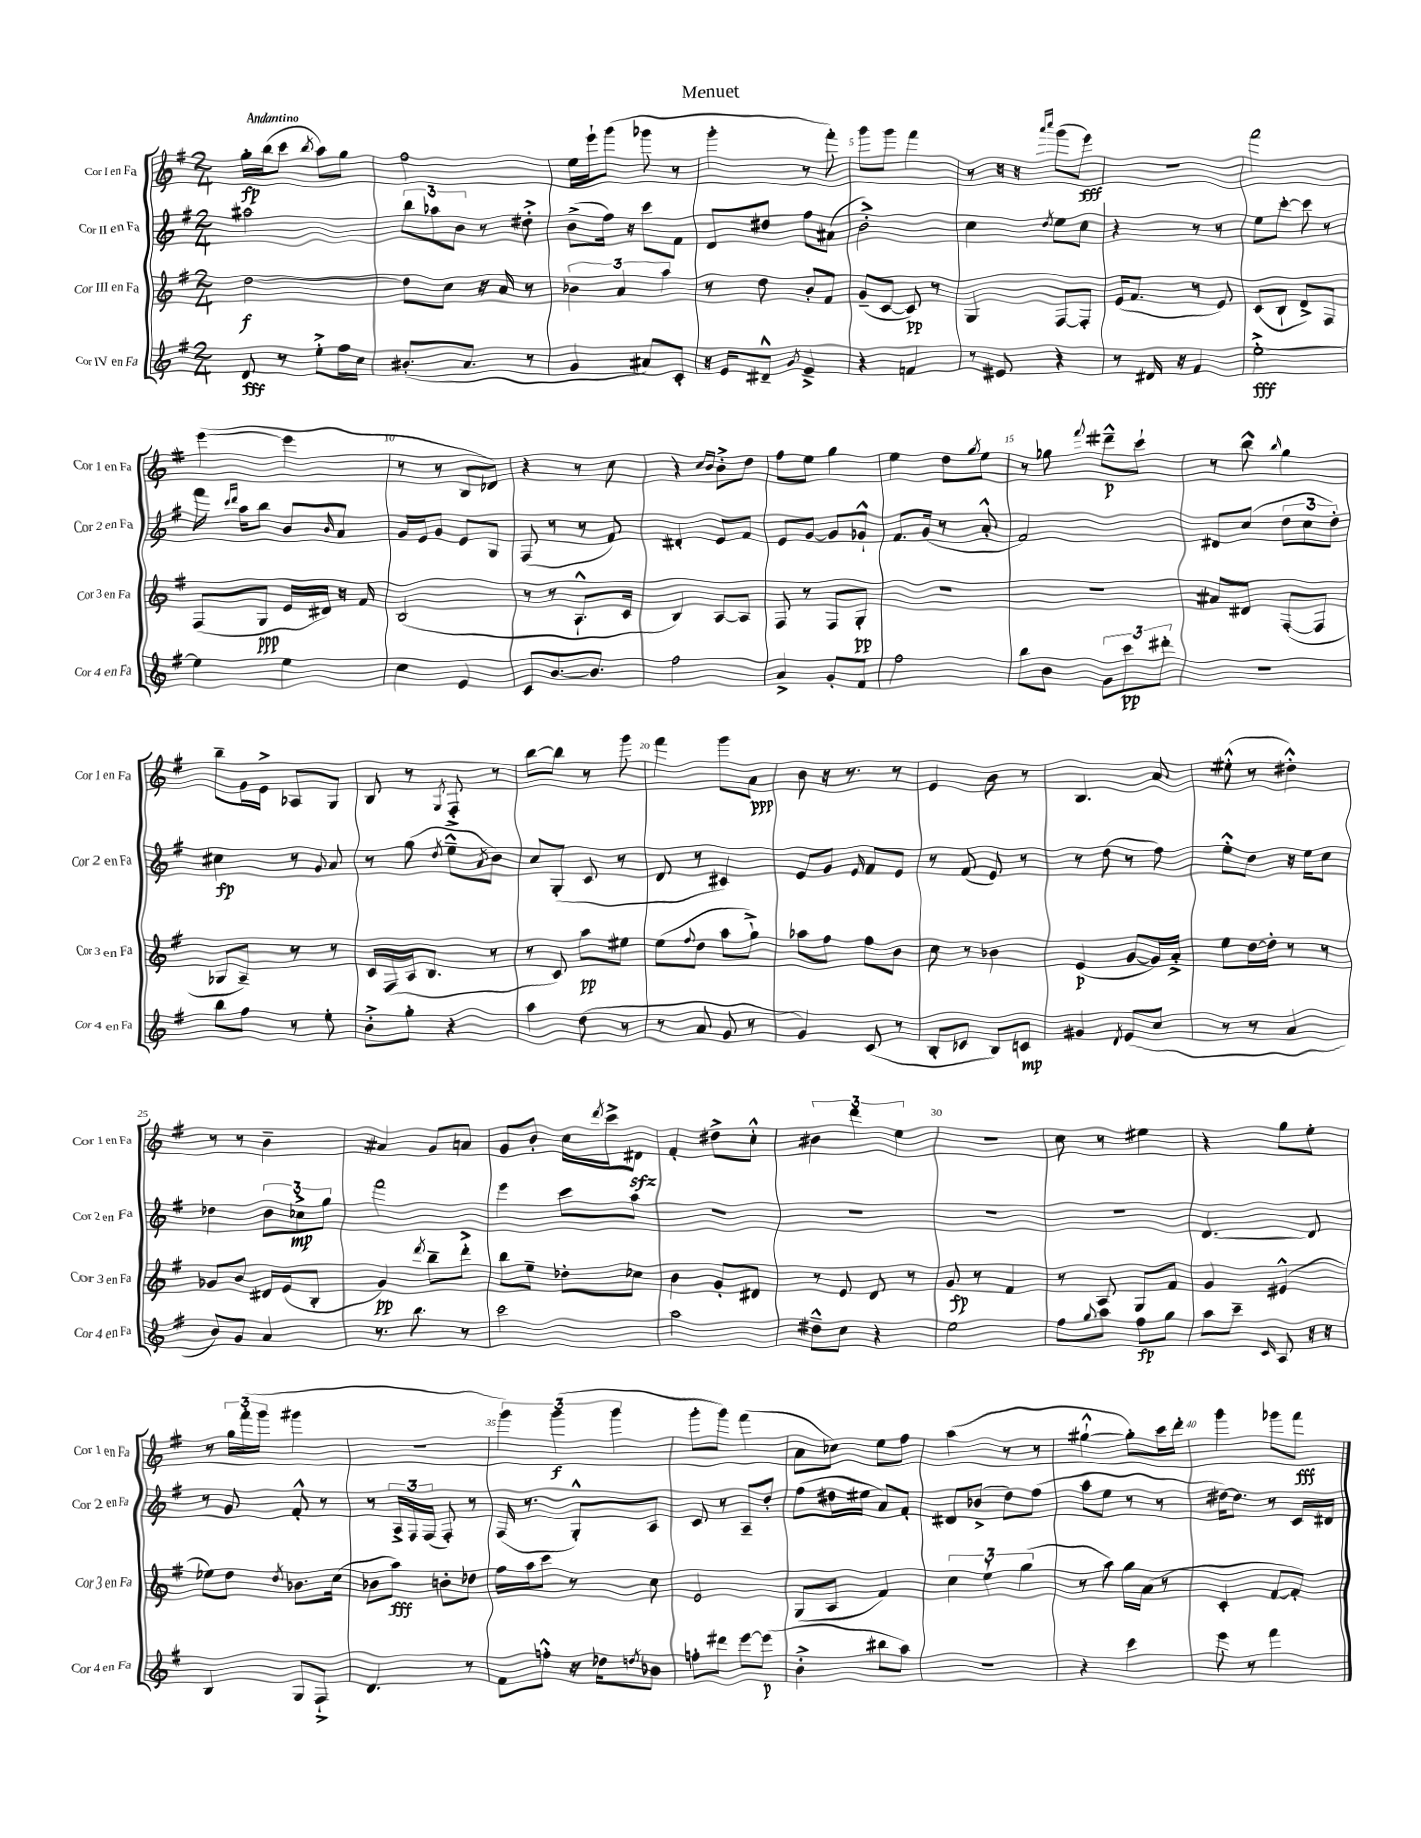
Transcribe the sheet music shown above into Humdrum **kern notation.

**kern	**dynam	**kern	**dynam	**kern	**dynam	**kern	**dynam
*part4	*part4	*part3	*part3	*part2	*part2	*part1	*part1
*staff4	*staff4	*staff3	*staff3	*staff2	*staff2	*staff1	*staff1
*I"Cor IV en Fa	*	*I"Cor III en Fa	*	*I"Cor II en Fa	*	*I"Cor I en Fa	*
*I'Cor 4 en Fa	*	*I'Cor 3 en Fa	*	*I'Cor 2 en Fa	*	*I'Cor 1 en Fa	*
*clefG2	*	*clefG2	*	*clefG2	*	*clefG2	*
*k[f#]	*	*k[f#]	*	*k[f#]	*	*k[f#]	*
*M2/4	*	*M2/4	*	*M2/4	*	*M2/4	*
=1	=1	=1	=1	=1	=1	=1	=1
!	!	!	!	!	!	!LO:TX:a:B:t=Andantino	!
8d/	fff	[2dd\	f	2aa#X\	.	16gg'\LL	fp
.	.	.	.	.	.	(16bb\J	.
8r	.	.	.	.	.	8ccc\J	.
.	.	.	.	.	.	8qbb/	.
8ee'^\L	.	.	.	.	.	8aa\L)	.
16ff#\L	.	.	.	.	.	8gg\J	.
16cc\JJ	.	.	.	.	.	.	.
=2	=2	=2	=2	=2	=2	=2	=2
(8.b#X'/L	.	8dd\L]	.	12bb\L	.	2ff#\	.
.	.	.	.	12aa-X\	.	.	.
.	.	8cc\J	.	.	.	.	.
.	.	.	.	12b\J	.	.	.
8.a/J	.	.	.	.	.	.	.
.	.	16r	.	8r	.	.	.
.	.	16a/	.	.	.	.	.
8r	.	8r	.	8dd#X'^\	.	.	.
=3	=3	=3	=3	=3	=3	=3	=3
4g/	.	6b-X\	.	(8b^\L	.	16ee\LL	.
.	.	.	.	.	.	16eee`\J	.
.	.	.	.	16ff#\Jk)	.	(8ggg\J	.
.	.	6a/	.	.	.	.	.
.	.	.	.	16r	.	.	.
8a#X/L)	.	.	.	8ccc\L	.	8ggg-X\	.
.	.	6aa\	.	.	.	.	.
8c'/J	.	.	.	8f#\J	.	8r	.
=4	=4	=4	=4	=4	=4	=4	=4
16r	.	8r	.	8d/L	.	4ggg'\	.
16e/KL	.	.	.	.	.	.	.
8d#X~^^/J	.	8dd\	.	8dd#X/J	.	.	.
8qg/	.	.	.	.	.	.	.
4e~^/	.	8b'/L	.	8ff#\L	.	8r	.
.	.	8f#/J	.	(8a#X\J	.	8fff#'\)	.
=5	=5	=5	=5	=5	=5	=5	=5
4r	.	(8g~/L	.	2b'^\)	.	8ggg\L	.
.	.	[8c/J	.	.	.	8ggg\J	.
4fn/	.	8c/])	pp	.	.	4fff#\	.
.	.	8r	.	.	.	.	.
=6	=6	=6	=6	=6	=6	=6	=6
8r	.	4G/	.	4cc\	.	8r	.
8e#X/	.	.	.	.	.	16r	.
.	.	.	.	.	.	16r	.
.	.	.	.	.	.	16qqaaa/LL	.
.	.	.	.	8qdd/	.	16qqcccc/JJ	.
4r	.	[8F#/L	.	8ee\L	.	(8ggg\L	.
.	.	8F#'/J]	.	8cc\J	.	8eee\J)	fff
=7	=7	=7	=7	=7	=7	=7	=7
8r	.	(16e/KL	.	4r	.	2r	.
.	.	8.f#/J	.	.	.	.	.
16d#X/	.	.	.	.	.	.	.
16r	.	.	.	.	.	.	.
4f#/	.	8r	.	8r	.	.	.
.	.	8e/)	.	8r	.	.	.
=8	=8	=8	=8	=8	=8	=8	=8
[2ee'^\	fff	(8c/L	.	8ee\L	.	2fff#\	.
.	.	8B`/J	.	[8ccc'\J	.	.	.
.	.	8d^/L)	.	8ccc\]	.	.	.
.	.	8F#/J	.	8r	.	.	.
!!LO:LB:g=z
=9	=9	=9	=9	=9	=9	=9	=9
4ee\]	.	(8F#/L	.	16fff#\	.	([4eee\	.
.	.	.	.	16qqccc/LL	.	.	.
.	.	.	.	16qqddd/JJ	.	.	.
.	.	.	.	16aa\KL	.	.	.
.	.	8G/J	ppp	8bb\J	.	.	.
4ee\	.	16e/LL	.	8b/L	.	4eee\]	.
.	.	16d#X/JJ)	.	.	.	.	.
.	.	.	.	16qqb/	.	.	.
.	.	16r	.	8a/J	.	.	.
.	.	16f#/	.	.	.	.	.
=10	=10	=10	=10	=10	=10	=10	=10
4cc\	.	(2B/	.	16g/LL	.	8r	.
.	.	.	.	16e/J	.	.	.
.	.	.	.	8g/J	.	8r	.
4e/	.	.	.	8e/L	.	8B/L	.
.	.	.	.	8G/J	.	8d-X/J)	.
=11	=11	=11	=11	=11	=11	=11	=11
8c/L	.	8r	.	(8F#/	.	4r	.
[8.b/	.	8r	.	8r	.	.	.
.	.	8.A`^^/L	.	8r	.	8r	.
8.b/J]	.	.	.	.	.	.	.
.	.	.	.	8f#/)	.	8cc\	.
.	.	16c/Jk	.	.	.	.	.
=12	=12	=12	=12	=12	=12	=12	=12
2ff#\	.	4B/)	.	4d#X'/	.	4r	.
.	.	.	.	.	.	16qqcc/LL	.
.	.	.	.	.	.	16qqb/JJ	.
.	.	[8A/L	.	8e/L	.	8b'^\L	.
.	.	8A/J]	.	8f#/J	.	8dd\J	.
=13	=13	=13	=13	=13	=13	=13	=13
4a^/	.	8F#/	.	8e/L	.	8ff#\L	.
.	.	8r	.	[8g/J	.	8ee\J	.
8g'/L	.	8F#/L	.	8g/L]	.	4gg\	.
8f#/J	.	8G'/J	pp	8g-X`^^/J	.	.	.
=14	=14	=14	=14	=14	=14	=14	=14
2ff#\	.	2r	.	8.f#/L	.	4ee\	.
.	.	.	.	(16g/Jk	.	.	.
.	.	.	.	8r	.	8dd\L	.
.	.	.	.	.	.	8qgg/	.
.	.	.	.	8a'^^/	.	8ee\J	.
=15	=15	=15	=15	=15	=15	=15	=15
8bb\L	.	2r	.	2f#/)	.	8r	.
8b\J	.	.	.	.	.	8gg-X\	.
.	.	.	.	.	.	8qqfff#/	.
12g\L	.	.	.	.	.	8ddd#X~^^\L	p
12ccc\	pp	.	.	.	.	.	.
.	.	.	.	.	.	8ccc`\J	.
12ddd#X'\J	.	.	.	.	.	.	.
=16	=16	=16	=16	=16	=16	=16	=16
2r	.	8a#X/L	.	8d#X/L	.	8r	.
.	.	8d#X/J	.	(8cc/J	.	8bb^^\	.
.	.	.	.	.	.	16qqbb/	.
.	.	([8F#'/L	.	12dd\L	.	4gg\	.
.	.	.	.	12cc\	.	.	.
.	.	8F#/J]	.	.	.	.	.
.	.	.	.	12dd'\J)	.	.	.
!!LO:LB:g=z
=17	=17	=17	=17	=17	=17	=17	=17
8bb\L	.	8G-X/L	.	4cc#X\	fp	8bb~\L	.
8ff#\J	.	8A~/J)	.	.	.	16g\L	.
.	.	.	.	.	.	16e^\JJ	.
8r	.	8r	.	8r	.	8A-X/L	.
.	.	.	.	8qqg/	.	.	.
8ee'\	.	8r	.	8a/	.	8G/J	.
=18	=18	=18	=18	=18	=18	=18	=18
8b'^\L	.	16c/LL	.	8r	.	8B/	.
.	.	(16F#/	.	.	.	.	.
8gg'\J	.	16A/J	.	(8gg\	.	8r	.
.	.	8.B/J	.	.	.	.	.
.	.	.	.	8qdd/	.	8qG/	.
4r	.	.	.	8ee~^^\L	.	8F#'^/	.
.	.	.	.	8qa/	.	.	.
.	.	8r	.	8b\J)	.	8r	.
=19	=19	=19	=19	=19	=19	=19	=19
4aa\	.	8r	.	8cc/L	.	[8bb\L	.
.	.	8c/)	.	(8G'/J	.	8bb\J]	.
(8dd\	.	8aa\L	pp	8c/	.	8r	.
8r	.	8ee#X\J	.	8r	.	8ggg\	.
=20	=20	=20	=20	=20	=20	=20	=20
8r	.	(8ee\L	.	8d/	.	4fff#\	.
.	.	8qqff#/	.	.	.	.	.
8a/	.	8dd\J	.	8r	.	.	.
8g/	.	8aa\L	.	4c#X/)	.	8ggg\L	.
8r	.	8gg`^\J)	.	.	.	8a\J	ppp
=21	=21	=21	=21	=21	=21	=21	=21
4g/)	.	8aa-X\L	.	8e/L	.	8b\	.
.	.	8ff#\J	.	8g/J	.	16r	.
.	.	.	.	.	.	8.r	.
.	.	.	.	16qqe/	.	.	.
(8c/	.	8ff#\L	.	8f#/L	.	.	.
8r	.	8b\J	.	8e/J	.	8r	.
=22	=22	=22	=22	=22	=22	=22	=22
8B'/L	.	8cc\	.	8r	.	4e/	.
8c-X/J	.	8r	.	(8f#/	.	.	.
8B/L)	.	4b-X\	.	8e/)	.	8b\	.
8cn/J	mp	.	.	8r	.	8r	.
=23	=23	=23	=23	=23	=23	=23	=23
4g#X/	.	(4e/	p	8r	.	4.B/	.
.	.	.	.	(8dd\	.	.	.
8qd/	.	.	.	.	.	.	.
(8e/L	.	[8g/L	.	8r	.	.	.
8cc/J	.	16g/L])	.	8ff#\)	.	8a/	.
.	.	16a'^/JJ	.	.	.	.	.
=24	=24	=24	=24	=24	=24	=24	=24
8r	.	8ee\L	.	8ee'^^\L	.	(8ee#X'^^\	.
8r	.	[16dd\L	.	8dd\J	.	8r	.
.	.	16dd'\JJ]	.	.	.	.	.
4a/	.	8r	.	16r	.	4dd#X'^^\)	.
.	.	.	.	16ee\KL	.	.	.
.	.	8r	.	8cc\J	.	.	.
!!LO:LB:g=z
=25	=25	=25	=25	=25	=25	=25	=25
8b/L)	.	8g-X/L	.	4dd-X\	.	8r	.
8g/J	.	8b/J	.	.	.	8r	.
4a/	.	16d#X/LL	.	12b\L	.	4b~\	.
.	.	(16e/J	.	.	.	.	.
.	.	.	.	12cc-X^\	mp	.	.
.	.	8B'/J	.	.	.	.	.
.	.	.	.	12gg\J	.	.	.
=26	=26	=26	=26	=26	=26	=26	=26
8.r	.	4g/)	pp	2fff#\	.	4a#X/	.
8.bb\	.	.	.	.	.	.	.
.	.	8qddd/	.	.	.	.	.
.	.	8bb~\L	.	.	.	8g/L	.
8r	.	8ddd'^\J	.	.	.	8an/J	.
=27	=27	=27	=27	=27	=27	=27	=27
2ccc\	.	8bb\L	.	4eee\	.	8g/L	.
.	.	8ee~\J	.	.	.	8b'/J	.
.	.	8dd-X'\L	.	8ccc\L	.	16cc\LL	.
.	.	.	.	.	.	8qddd/	.
.	.	.	.	.	.	16ccc^\J	.
.	.	8cc-X\J	.	8aa\J	.	8d#Xzz\J	.
=28	=28	=28	=28	=28	=28	=28	=28
2aa\	.	4b\	.	2r	.	4f#'/	.
.	.	8g'/L	.	.	.	8dd#X^\L	.
.	.	8d#X/J	.	.	.	8cc'^^\J	.
=29	=29	=29	=29	=29	=29	=29	=29
8dd#X~^^\L	.	8r	.	2r	.	6b#X\	.
8cc\J	.	8e/	.	.	.	.	.
.	.	.	.	.	.	6ddd\	.
4r	.	8d/	.	.	.	.	.
.	.	.	.	.	.	6ee\	.
.	.	8r	.	.	.	.	.
=30	=30	=30	=30	=30	=30	=30	=30
2ee\	.	8g/	fp	2r	.	2r	.
.	.	8r	.	.	.	.	.
.	.	4f#/	.	.	.	.	.
=31	=31	=31	=31	=31	=31	=31	=31
8ff#\L	.	8r	.	2r	.	8cc\	.
8qqgg/	.	.	.	.	.	.	.
8aa\J	.	8A/	.	.	.	8r	.
8ff#\L	fp	8G/L	.	.	.	4ee#X\	.
8gg\J	.	8f#/J	.	.	.	.	.
=32	=32	=32	=32	=32	=32	=32	=32
8aa\L	.	4g/	.	[4.d/	.	4r	.
8ccc~\J	.	.	.	.	.	.	.
16qqc/	.	.	.	.	.	.	.
8A/	.	(4e#X^^/	.	.	.	8gg\L	.
16r	.	.	.	8d/]	.	8ee'\J	.
16r	.	.	.	.	.	.	.
!!LO:LB:g=z
=33	=33	=33	=33	=33	=33	=33	=33
4B/	.	8ee-X\L)	.	8r	.	8r	.
.	.	8dd\J	.	8g/	.	24gg\LL	.
.	.	.	.	.	.	(24fff#'\	.
.	.	.	.	.	.	24ggg\JJ	.
.	.	8qdd/	.	.	.	.	.
8G/L	.	8.b-X\L	.	8f#'^^/	.	4ggg#X\	.
8F#`^/J	.	.	.	8r	.	.	.
.	.	(16cc\Jk	.	.	.	.	.
=34	=34	=34	=34	=34	=34	=34	=34
4.d/	.	8b-X\L	.	8r	.	2r	.
.	.	8aa\J)	fff	24A^/LL	.	.	.
.	.	.	.	24F#/	.	.	.
.	.	.	.	(24F#/JJ	.	.	.
.	.	8bn'\L	.	8F#'/)	.	.	.
8r	.	8dd-X\J	.	8r	.	.	.
=35	=35	=35	=35	=35	=35	=35	=35
8f#\L	.	16ff#\LL	.	(16F#/	.	6ggg\)	.
.	.	16aa\J	.	8.r	.	.	.
8ffn'^^\J	.	8ccc\J	.	.	.	.	.
.	.	.	.	.	.	(6ggg\	f
16r	.	8r	.	8G'^^/L)	.	.	.
16dd-X\KL	.	.	.	.	.	.	.
.	.	.	.	.	.	6ggg\	.
8qddn/	.	.	.	.	.	.	.
8b-X\J	.	8cc\	.	8A/J	.	.	.
=36	=36	=36	=36	=36	=36	=36	=36
8ffn'\L	.	2e/	.	8c/	.	8ggg'\L	.
8ddd#X\J	.	.	.	8r	.	8ggg\J)	.
[8eee\L	.	.	.	8A~/L	.	(4fff#\	.
(8eee\J]	p	.	.	8dd'/J	.	.	.
=37	=37	=37	=37	=37	=37	=37	=37
4b'^\	.	(8G/L	.	(8ff#\L	.	8a\L	.
.	.	8A/J	.	16dd#X\L	.	8cc-X\J)	.
.	.	.	.	16ee#X\JJ	.	.	.
8bb#X\L	.	4f#/)	.	8a/L)	.	8ee\L	.
8aa\J)	.	.	.	8f#'/J	.	8ff#\J	.
=38	=38	=38	=38	=38	=38	=38	=38
2r	.	6cc\	.	8d#X/L	.	(4aa\	.
.	.	.	.	(8b-X^/J	.	.	.
.	.	6ee`\	.	.	.	.	.
.	.	.	.	8dd\L)	.	8r	.
.	.	(6gg\	.	.	.	.	.
.	.	.	.	(8ff#\J	.	8r	.
=39	=39	=39	=39	=39	=39	=39	=39
4r	.	8r	.	8aa\L	.	[4gg#X`^^\	.
.	.	8aa\)	.	8ee\J	.	.	.
4ccc\	.	16gg\LL	.	8r	.	8gg#'\L])	.
.	.	(16a\JJ	.	.	.	.	.
.	.	8r	.	8r	.	16ccc\L	.
.	.	.	.	.	.	16ddd'\JJ	.
=40	=40	=40	=40	=40	=40	=40	=40
8eee\	.	4c'/	.	[16dd#X\KL)	.	4ggg\	.
.	.	.	.	8.dd#\J]	.	.	.
8r	.	.	.	.	.	.	.
4fff#\	.	[8f#/L	.	8r	.	8ggg-X\L	.
.	.	8f#'/J])	.	16c/LL	.	8fff#\J	fff
.	.	.	.	16d#X/JJ	.	.	.
==	==	==	==	==	==	==	==
*-	*-	*-	*-	*-	*-	*-	*-
